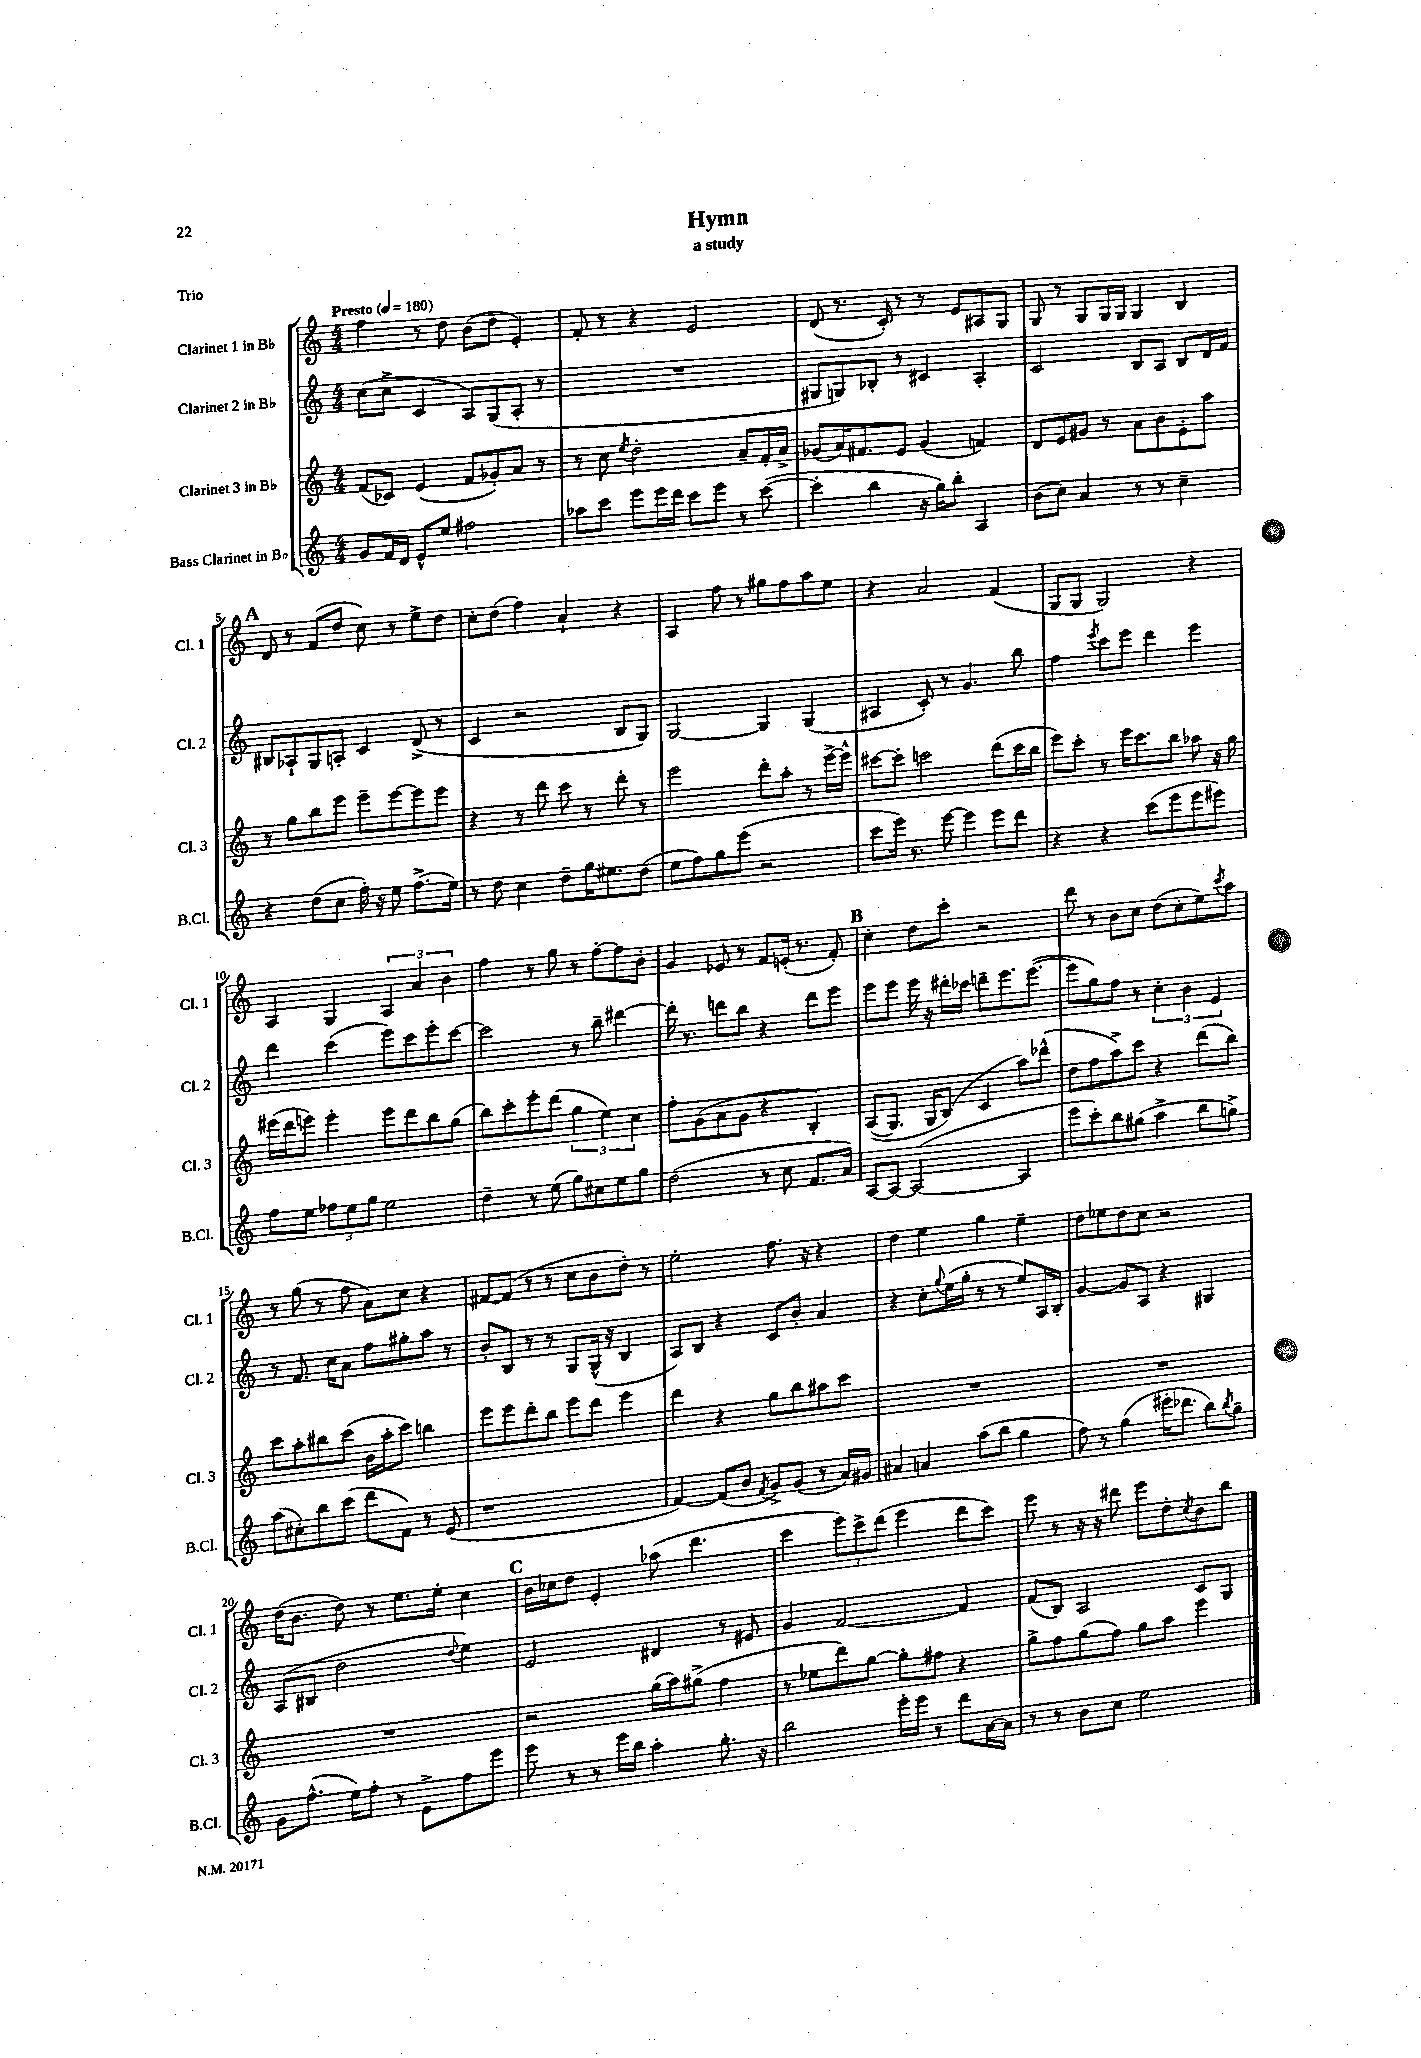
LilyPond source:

\header { title = "Hymn" subtitle = "a study" piece = "Trio" }
<<
\new StaffGroup <<
\new Staff = "s0" \with { instrumentName = "Clarinet 1 in Bb" shortInstrumentName = "Cl. 1" } {
    \clef treble \key c \major \numericTimeSignature \time 4/4 \tempo "Presto" 4 = 180
    f''4 r8 d''8 b'8( d''8 e'4-.) |
    f'8-. r8 r4 e'2 |
    d'8( r8. c'16-.) r8 r8 e'8 ais8 g8 |
    g8 r8 g8 g16 g16 g4 b4 |
    \mark \markup { \bold "A" } d'8 r8 f'8( d''8 c''8) r8 e''8-> d''8 |
    c''8-. d''8( f''4) a'4-! r4 |
    a4 f''8 r8 gis''8 f''8 a''8 e''8 |
    r4 a'2 f'4( |
    g8 g8 g2) r4 |
    a4 g4 \tuplet 3/2 { a4 a'4 b'4 } |
    f''4 r8 g''8 r8 f''8~-. f''8 b'8-. |
    g'4 ees'8 r8 f'8 e'16-.( r8. f'8-.) |
    \mark \markup { \bold "B" } c''4-. d''8 c'''8-. r2 |
    d'''8 r8 b'8 c''8 d''8( c''8-. e''8) \acciaccatura { c'''8 } a''8 |
    r8 g''8( r8 f''8 a'8) c''8 r4 |
    fis'8~ fis'8( r8 r8 c''8 b'8 d''8-.) r8 |
    e''2-. f''8. r16 r4 |
    d''4 e''4 g''4 e''4-- |
    d''8 ees''8 d''8 c''8 r2 |
    d''16( b'8. d''8) r8 e''8. e''16-. c''4 |
    \mark \markup { \bold "C" } b'16 ces''16 d''8 e'4-. aes''8( d'''4. |
    c'''4 \tuplet 3/2 { e'''8) c'''8-> d'''8( } e'''4 d'''8 c'''8) |
    e'''8 r8 r16 r16 dis'''8 e'''8 d''8-. \acciaccatura { c''8 } b'8 b''8 \bar "|." |
}
\new Staff = "s1" \with { instrumentName = "Clarinet 2 in Bb" shortInstrumentName = "Cl. 2" } {
    \clef treble \key c \major \numericTimeSignature \time 4/4
    c''8( c''8-> c'4 a8) g8( a8-. r8 |
    R1 |
    gis8 g8) bes8-. r8 cis'4 a4-. |
    c'2 b8 a8 b8 d'16 f'16 |
    \mark \markup { \bold "A" } bis8 aes8-! g8 a8-. c'4 d'8->( r8 |
    c'4 r2 b8 g8) |
    g2~ g4 g4( |
    ais4 c'8-.) r8 g'4. b''8 |
    f''4 \acciaccatura { e'''8 } c'''8 e'''8 d'''4 e'''4 |
    d'''4 c'''4( e'''8) c'''8 e'''8-. c'''8~ |
    c'''2 r8 b''8-- dis'''4~ |
    dis'''16-. r8. d'''8 b''8 r4 d'''8 e'''8 |
    \mark \markup { \bold "B" } e'''8 e'''8 e'''16 r16 dis'''16-. ces'''16 d'''8-- e'''8. e'''8.~( |
    e'''8 g''8) f''8 r8 \tuplet 3/2 { c''4-. b'4 e'4 } |
    r8 f'8. c''16 a'8 f''8 gis''8-. a''8 r8 |
    b'8-. b8 r8 r8 g8 g16-^( r16 b4 |
    a8) b8 r4 c'8 b'8-. a'4 |
    r4 c''8-. \appoggiatura { g''8 } e''16( g''16-. r8 r8 e''8) a16 b16-. |
    g'4~ g'8 a8 r4 gis4 |
    a8( bis8 d''2 \appoggiatura { d''8 } e''4) |
    \mark \markup { \bold "C" } e'2 dis'4 r8 eis'8 |
    g'4 f'2~ f'4 |
    f'8( b8) a2 c'8 g8 \bar "|." |
}
\new Staff = "s2" \with { instrumentName = "Clarinet 3 in Bb" shortInstrumentName = "Cl. 3" } {
    \clef treble \key c \major \numericTimeSignature \time 4/4
    f'8( ces'8) e'4( f'8 ges'8-.) a'8 r8 |
    r8 c''8 \acciaccatura { e''8 } d''2-. a'8-- f'16-. a'16-> |
    ges'8( a'16) fis'8. e'8 ges'4( f'4) |
    d'8 e'8 gis'8 r8 a'8 b'8 e'8-. a''8 |
    \mark \markup { \bold "A" } r8 g''8 b''8 e'''8 e'''8-- e'''8~ e'''8 e'''8 |
    r4 r8 d'''8 c'''8 r8 d'''8-. r8 |
    e'''2 d'''8-. a''8-. r8 e'''16~-> e'''16-^ |
    cis'''8~ cis'''8-. c'''2 d'''8( c'''16 b''16 |
    e'''8) c'''8-. r8 e'''16 c'''8. b''8 aes''8 r16 g''16 |
    eis'''16( d'''16 e'''8) e'''4-. e'''8 d'''8 b''8 g''8( |
    b''8) c'''8-. e'''8-. d'''8( \tuplet 3/2 { g''4 e''4) c''4 } |
    f''8-. g'8( a'8 g'8 r4 b4-.) |
    \mark \markup { \bold "B" } a8(\( g8.) g16 b8(\) c'4 a''8) des'''8-^( |
    d''8 f''8 a''8->) c'''8 r4 d'''8( b''8) |
    c'''8 a''8-. bis''8 c'''8( b'16 a''16-. c'''8) b''4 |
    e'''8 e'''8 d'''8-. b''8 e'''8 d'''8 e'''4 |
    d'''4 r4 g''8 b''8 ais''8 c'''8 |
    R1 |
    R1 |
    R1 |
    \mark \markup { \bold "C" } r2 g''16( a''16) gis''8->( f''4 |
    r8 ees''8 d'''8) g''8~ g''8-. fis''8 r4 |
    g''8-> f''8 g''8( f''8) g''8 a''8 e'''4 \bar "|." |
}
\new Staff = "s3" \with { instrumentName = "Bass Clarinet in Bb" shortInstrumentName = "B.Cl." } {
    \clef treble \key c \major \numericTimeSignature \time 4/4
    g'8 f'16 d'16 e'8-^ e''8 fis''2 |
    aes''8 c'''8 e'''8 e'''16 d'''16 c'''8 e'''8 r8 c'''8~( |
    c'''4-. b''4 r16 g''16) b''8-. a4 |
    b'8( c''8) a'4 r8 r8 c''4-- |
    \mark \markup { \bold "A" } r4 d''8( c''8 f''16-.) r16 e''8 f''8.->( e''16) |
    r8 d''8 c''4 d''8-- g''16 eis''8. d''8( |
    e''8 f''8) g''8 e'''8( r2 |
    c'''8 e'''16) r8. e'''8~ e'''4 e'''8 d'''8 |
    r4 r4 c'''8( e'''8 e'''8 eis'''8) |
    f''8 e''8 \tuplet 3/2 { fes''8 e''8 g''8 } e''2 |
    d''4-- r8 e''8( g''8) cis''8 e''8 g''8 |
    d''2( r8 c''8 f'8. a'16) |
    \mark \markup { \bold "B" } a8~ a8~ a2~( a4 |
    e'''8 c'''8-.) b''8 gis''8( a''4-> b''8 g''8->) |
    a''8( cis''8-.) b''8 c'''8( d'''8 f'8) r8 e'8( |
    r1 |
    f'4~) f'8( b'8 \acciaccatura { f'8 } g'8->) g'8( r8 a'16) gis'16 |
    ais'4 a'4 a''8( b''8 g''4 |
    f''8) r8 g''4( eis'''16-. des'''8. b''8) \acciaccatura { b''8 } g''8-- |
    g'8 f''8.-^( e''16) f''8-. r8 e'8-> f''8 e'''8 |
    \mark \markup { \bold "C" } e'''8 r8 r8 e'''16 b''16 a''4-. g''8.-. r16 |
    b''2 e'''16-. e'''16 r8 d'''8 a'16~ a'16 |
    r8 r8 b'8 c''8 e''2 \bar "|." |
}
>>
>>
